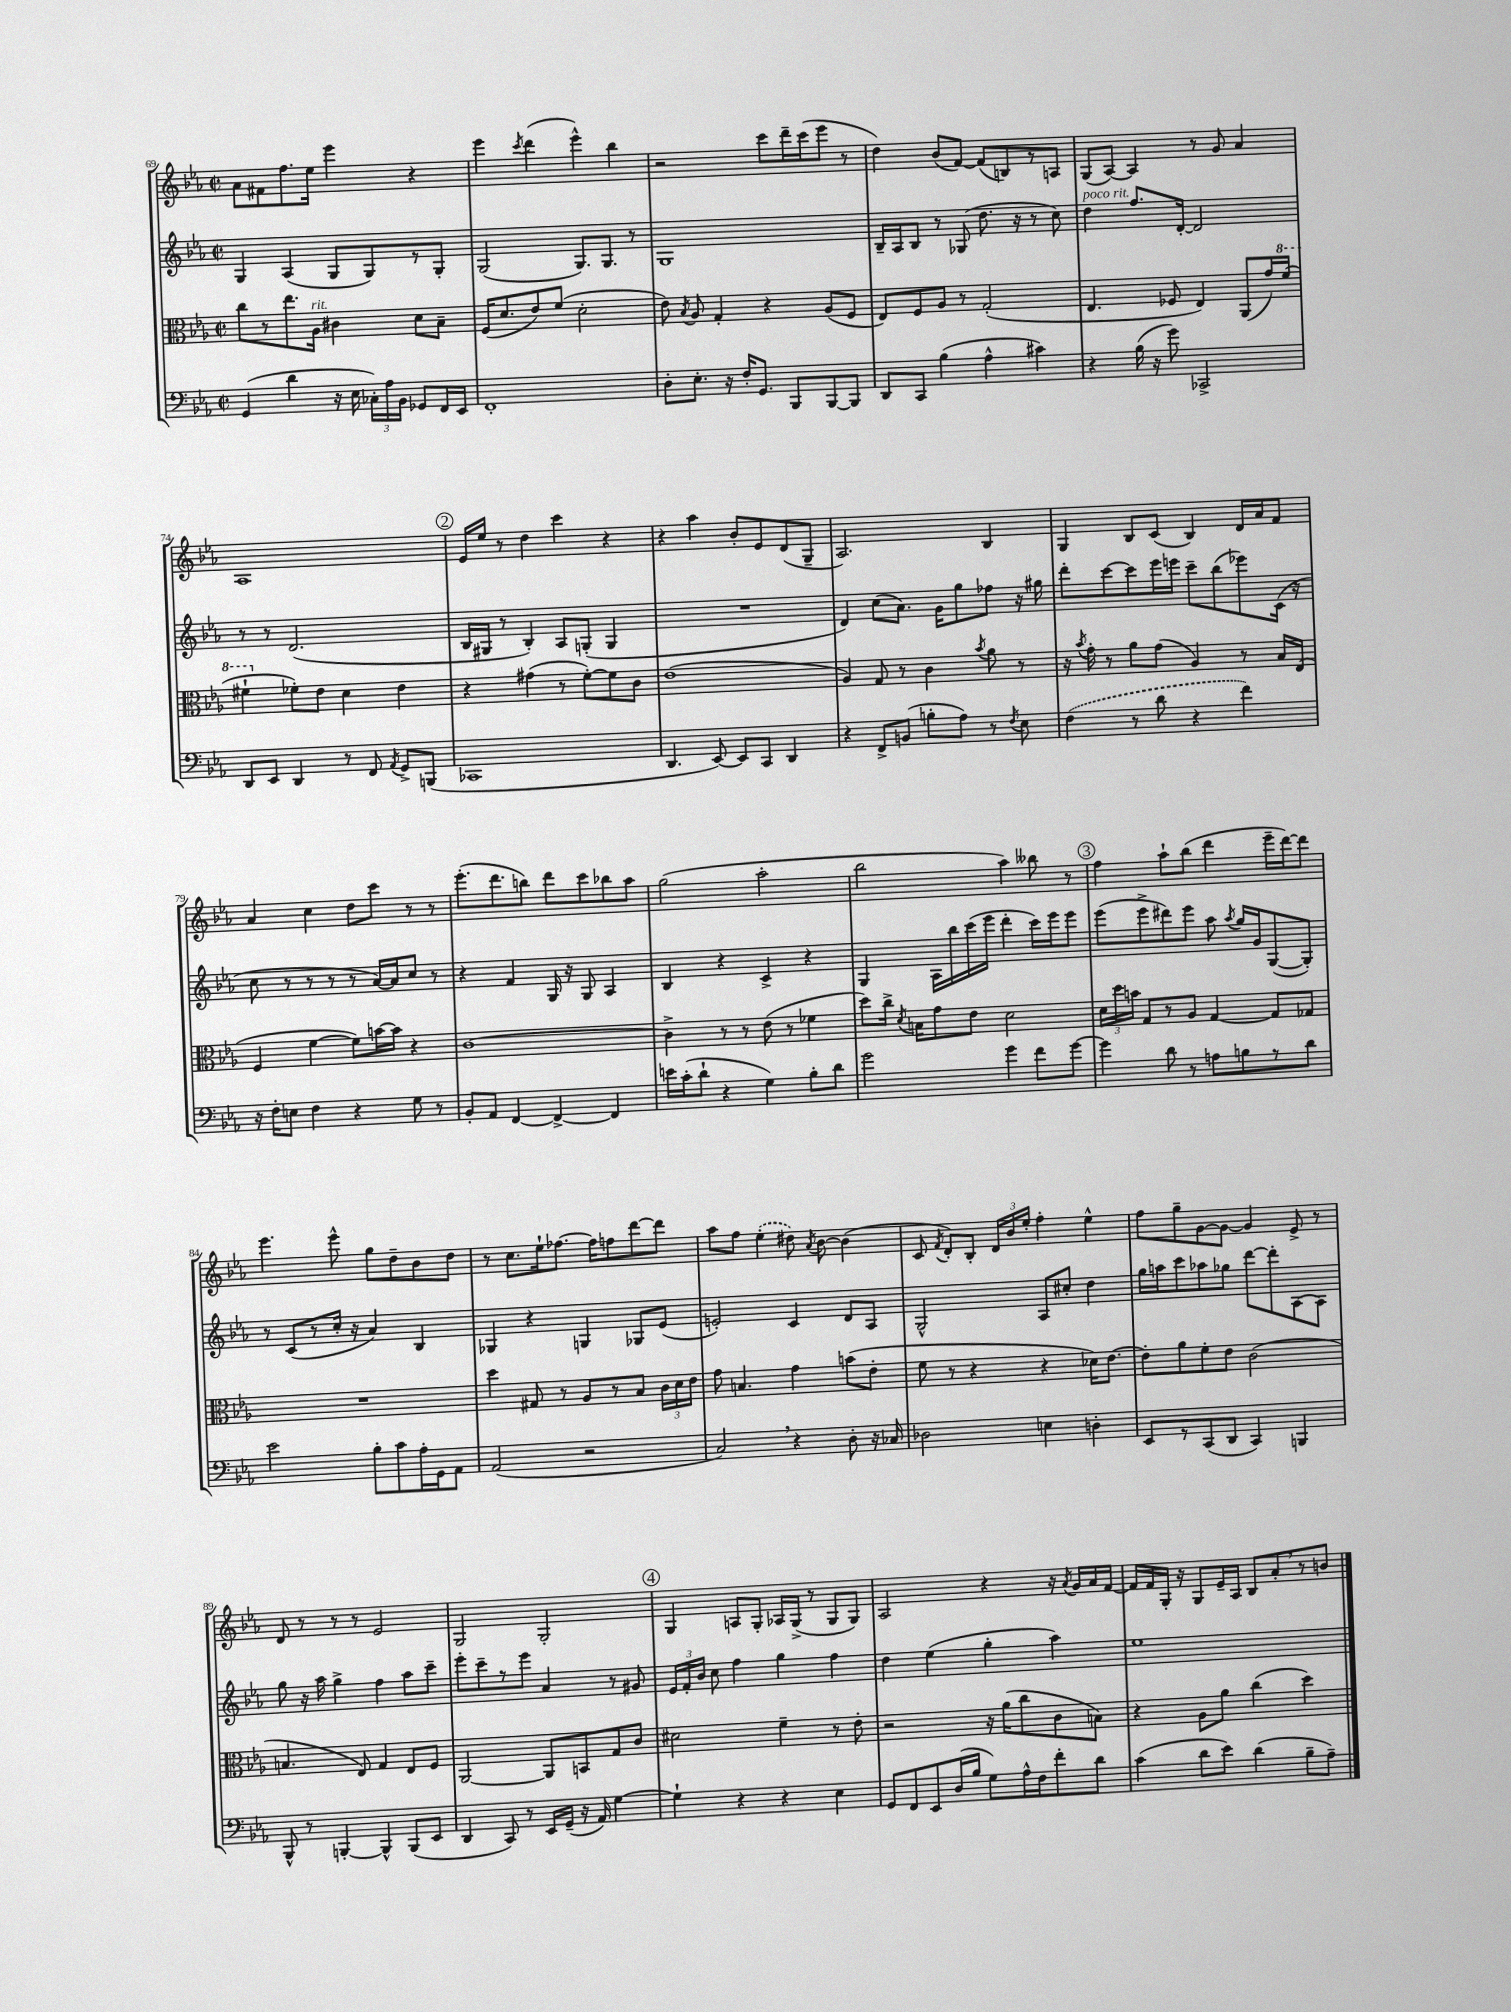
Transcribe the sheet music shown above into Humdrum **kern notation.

**kern	**kern	**kern	**kern
*staff4	*staff3	*staff2	*staff1
*clefF4	*clefC3	*clefG2	*clefG2
*k[b-e-a-]	*k[b-e-a-]	*k[b-e-a-]	*k[b-e-a-]
*M2/2	*M2/2	*M2/2	*M2/2
*met(c|)	*met(c|)	*met(c|)	*met(c|)
(4GG/	8cc\L	4G/	8a-\L
.	8r	.	8f#\
4d\	8.ee-\	(4A-/	8.ff\
.	16A-\Jk	.	16ee-\Jk
16r	4c#\	8G/L	4eee-\
16E-\	.	.	.
24C-'\LL)	.	8G/)	.
24A-\	.	.	.
24BB-\JJ	.	.	.
8GG-/L	8d\L	8r	4r
16FF/L	8B-~\J	8G'/J	.
16EE-/JJ	.	.	.
=	=	=	=
1FF'	(16F/LK	(2G/	4eee-\
.	8.d/	.	.
.	.	.	8qccc/
.	8e-/)	.	(4ddd\
.	(8f/J	.	.
.	2d'\	8.G/L)	4eee-^^\)
.	.	8.G/J	.
.	.	.	4bb-\
.	.	8r	.
=	=	=	=
8D'\L	8e-\)	1G	2r
.	8qB-/	.	.
8.E-'\J	8A-/	.	.
.	4G'/	.	.
16r	.	.	.
16F'/LK	.	.	.
8.GG/J	.	.	.
.	4r	.	8ccc\L
8BBB-/L	.	.	16ddd~\L
.	.	.	(16ccc\J
[8BBB-/	(8A-/L	.	8eee-\J
8BBB-/]J	8F/J	.	8r
=	=	=	=
8DD/L	8E-/L)	16B-~/LL	4dd\)
.	.	16A-/J	.
8CC/J	8F/	8B-/J	.
(4B-\	8A-/J	8r	(8b-/L
.	8r	(8G-/	[8f/J)
4A-^^\	(2G'/	8.dd\	(8f/]L
.	.	.	8B/)
.	.	16r	.
4c#\)	.	8r	8r
.	.	8cc\)	8A/J
=	=	=	=
4r	4.E-/	4dd\	(8G/L
.	.	.	[8A-/J)
(16B-\	.	8.ff/L	4A-/]
16r	.	.	.
8g\)	8F-/	.	.
.	.	[16d'/Jk	.
2CC-^/	4E-/)	2d/]	8r
.	.	.	8g/
.	(8AA-/L	.	4a-/
.	16g/L)	.	.
.	(16ff/JJ	.	.
=	=	=	=
8DD/L	4ff#`\	8r	1A-
8EE-/J	.	8r	.
4DD/	8f-'\L)	(2.d/	.
.	8e-\J	.	.
8r	4d\	.	.
8FF/	.	.	.
8qAA-/	.	.	.
8GG^/L	4e-\	.	.
(8BBB/J	.	.	.
=	=	=	=
1CC-	4r	16B-/LL	16e-/LL
.	.	16G#/JJ	16ee-/JJ
.	.	8r	8r
.	(4g#\	4B-'/)	4dd\
.	8r	8A-/L	4ccc\
.	[8f'\L)	(8G'/J	.
.	8f\]	4G/	4r
.	8c\J	.	.
=	=	=	=
4.DD/	(1e-	1r	4r
.	.	.	4aa-\
[8EE-/)	.	.	.
8EE-/]L	.	.	8b-'/L
8CC/J	.	.	8e-/
4DD/	.	.	(8d/
.	.	.	8G~/J
=	=	=	=
4r	4A-/)	4d/)	2.A-/)
8FF^/L	8G/	(8cc\L	.
(8BB/J	8r	8.a-\J)	.
8B'\L	4c\	.	.
.	.	16g\LK	.
8A-\J)	.	8gg\	.
.	8qb-/	.	.
8r	8a-\	8ff-\J	4B-/
8qF/	.	.	.
8E-\	8r	16r	.
.	.	16gg#\	.
=	=	=	=
(4F\	16r	8ddd'\L	4G/
.	8qb-/	.	.
.	16g'\	.	.
.	8r	[8ccc\	.
8r	8a-\L	8ccc\]	8B-/L
8d\	(8g\J	16eee-\L	(8c/J
.	.	16eee\JJ	.
4r	4A-/)	8ccc~\L	4B-/)
.	.	(8bb-\	.
4f\)	8r	8eee-\)	16d/LL
.	.	.	16a-/J
.	16B-/LL	(16c\Jk	8f/J
.	(16E-/JJ	16r	.
=	=	=	=
16r	4F/	8cc\	4a-/
16F'\LK	.	.	.
8E\J	.	8r	.
4F\	[4f\	8r	4cc\
.	.	8r	.
4r	8f\]L)	8r	8dd\L
.	[16b\L	[16a-/LL)	8ccc\J
.	16b\]JJ	16a-/]J	.
8G\	4r	8cc/J	8r
8r	.	8r	8r
=	=	=	=
8BB-'/L	[1c	4r	(8.eee-'\L
8AA-/J	.	.	.
.	.	.	8.ddd\
[4FF/	.	4f/	.
.	.	.	8bb\J)
4FF^/_	.	16G/	8ddd\L
.	.	16r	.
.	.	8G/	8ccc\
4FF/]	.	4A-/	8bb-\
.	.	.	8aa-\J
=	=	=	=
16e\LL	4c^\]	4B-/	(2gg\
(16c'\J	.	.	.
8d`\J	.	.	.
4r	8r	4r	.
.	8r	.	.
4G\)	(8e-\	4c^/	2aa-'\
.	8r	.	.
8B-'\L	4f-\	4r	.
8d\J	.	.	.
=	=	=	=
2g\	8dd\L)	4G/	2bb-\
.	16cc^\Jk	.	.
.	8qd/	.	.
.	16B\LK	.	.
.	8g\	16A-\LL	.
.	.	16bb-\	.
.	8e-\J	(16ccc\	.
.	.	16eee-\JJ	.
4g\	2d\	4ddd'\	4aa-\)
8f\L	.	16ccc\LL)	8bb--\
.	.	16eee-\J	.
[8g\J	.	8eee-\J	8r
=	=	=	=
4g\]	24d\LL	(8eee-\L	4ff\
.	24dd\	.	.
.	24b\JJ	.	.
.	8G/L	8eee-^\	.
8d\	8r	8ddd#\)	8aa-`\L
8r	8A-/J	8eee-\J	(8bb-\J
8A\L	[4G/	8aa-\	4ddd\
.	.	8qaa-/	.
8B\	.	16gg/LL	.
.	.	16g/J	.
8r	8G/]L	([8G/	16eee-~\LL
.	.	.	[16ddd\J)
8d\J	8G-/J	8G'/]J)	8ddd\]J
=	=	=	=
2e-\	1r	8r	4.eee-\
.	.	(8c/L	.
.	.	8r	.
.	.	16cc'/Jk	8eee-^^\
.	.	16r	.
8B-'\L	.	4a-/)	8gg\L
8c\	.	.	8dd~\
16A-'\L	.	4B-/	8b-\
16GG\J	.	.	.
8AA-\J	.	.	8dd\J
=	=	=	=
(2AA-/	4dd\	4G-/	8r
.	.	.	8.cc\L
.	8G#/	4r	.
.	.	.	16ee-`\k
.	8r	.	[8.ff-\J
2r	8A-/L	4G/	.
.	.	.	16ff-\]LK
.	8r	.	8ff\
.	8B-/J	8G-/L	[8ddd\
.	24c\LL	(8e-/J	8ddd\]J
.	24d\	.	.
.	24e-\JJ	.	.
=	=	=	=
2C/)	8g\	2e'/)	8aa-\L
.	4.B/	.	8ff\J
.	.	.	(4ee-'\
4r	4g\	4c/	8dd#\)
.	.	.	8qa-/
.	.	.	[8b-\
8D'\	(8b\L	8d/L	(4b-\]
16r	8e-'\J	8A-/J	.
16C-/	.	.	.
=	=	=	=
2D-\	8f\	2G^^/	8c/
.	.	.	8qf/
.	8r	.	8d'/L)
.	4r	.	8B-'/J
.	.	.	24d/LL
.	.	.	24b-/
.	.	.	24ee-'/JJ
4E\	4r	8A-/L	4ff'\
.	.	8cc#'/J	.
4D'\	16d-\LK)	4dd\	4ee-^^\
.	[8.e-\J	.	.
=	=	=	=
8EE-/L	8e-'\]L	16gg\LL	8ff\L
.	.	16aa\J	.
8r	8a-\	8ccc\	8gg~\
(8CC/	8f'\	8aa-\	[8g\
8DD/J	8e-\J	8gg-\J	8g\_J
4CC/)	(2c\	[8ddd\L	4g/]
.	.	8ddd'\]	.
4BBB/	.	[8A-\	8e-^/
.	.	8A-\]J	8r
=	=	=	=
8BBB-^^/	4.B/	8gg\	8d/
8r	.	16r	8r
.	.	16aa-\	.
[4BBB'/	.	4gg^\	8r
.	8E-/)	.	8r
4BBB^^/]	4G/	4ff\	2e-/
(8BBB/L	8E-/L	8aa-\L	.
8EE-/J	8F/J	8ccc~\J	.
=	=	=	=
4DD/	[2AA-/	8eee-'\L	2G/
.	.	8ccc~\	.
8CC/)	.	8r	.
8r	.	8eee-\J	.
16EE-/LL	8AA-/]L	4a-/	2G'/
(16GG~/JJ	.	.	.
16r	8BB/	.	.
16AA-/)	.	.	.
[4G\	8G/	8r	.
.	8c/J	8g#/	.
=	=	=	=
4G`\]	2d#\	24e-/LL	4G/
.	.	24f'/	.
.	.	24b-/JJ	.
.	.	8cc\	.
4r	.	4ff\	8A/L
.	.	.	8G'/J
4r	4f~\	4gg\	16A-/LL
.	.	.	(16G^/JJ
.	.	.	8r
4E-\	8r	4ff\	8G/L
.	8e-'\	.	8G/J)
=	=	=	=
8GG/L	2r	4dd\	2A-/
8FF/	.	.	.
8EE-/	.	(4ee-\	.
(16D/L	.	.	.
16B-/JJ	.	.	.
8G\L)	16r	4gg'\	4r
.	(16a-\LK	.	.
16A-^^\L	8cc\	.	.
16F\J	.	.	.
8f'\	8c\	4aa-\)	16r
.	.	.	8qa-/
.	.	.	16g/LL
8d\J	8B\J)	.	16a-/
.	.	.	[16f/JJ
=	=	=	=
(4c\	4r	1ee-	16f/]LL
.	.	.	16f/
.	.	.	16G'/JJ
.	.	.	16r
8d\L	8A-\L	.	8G/L
8e-\J)	8a-\J	.	16e-~/L
.	.	.	16A-/JJ
(4d\	(4cc\	.	8B-/L
.	.	.	8a-'/
8B-~\L	4dd\)	.	8r
8A-~\J)	.	.	8b/J
==	==	==	==
*-	*-	*-	*-
